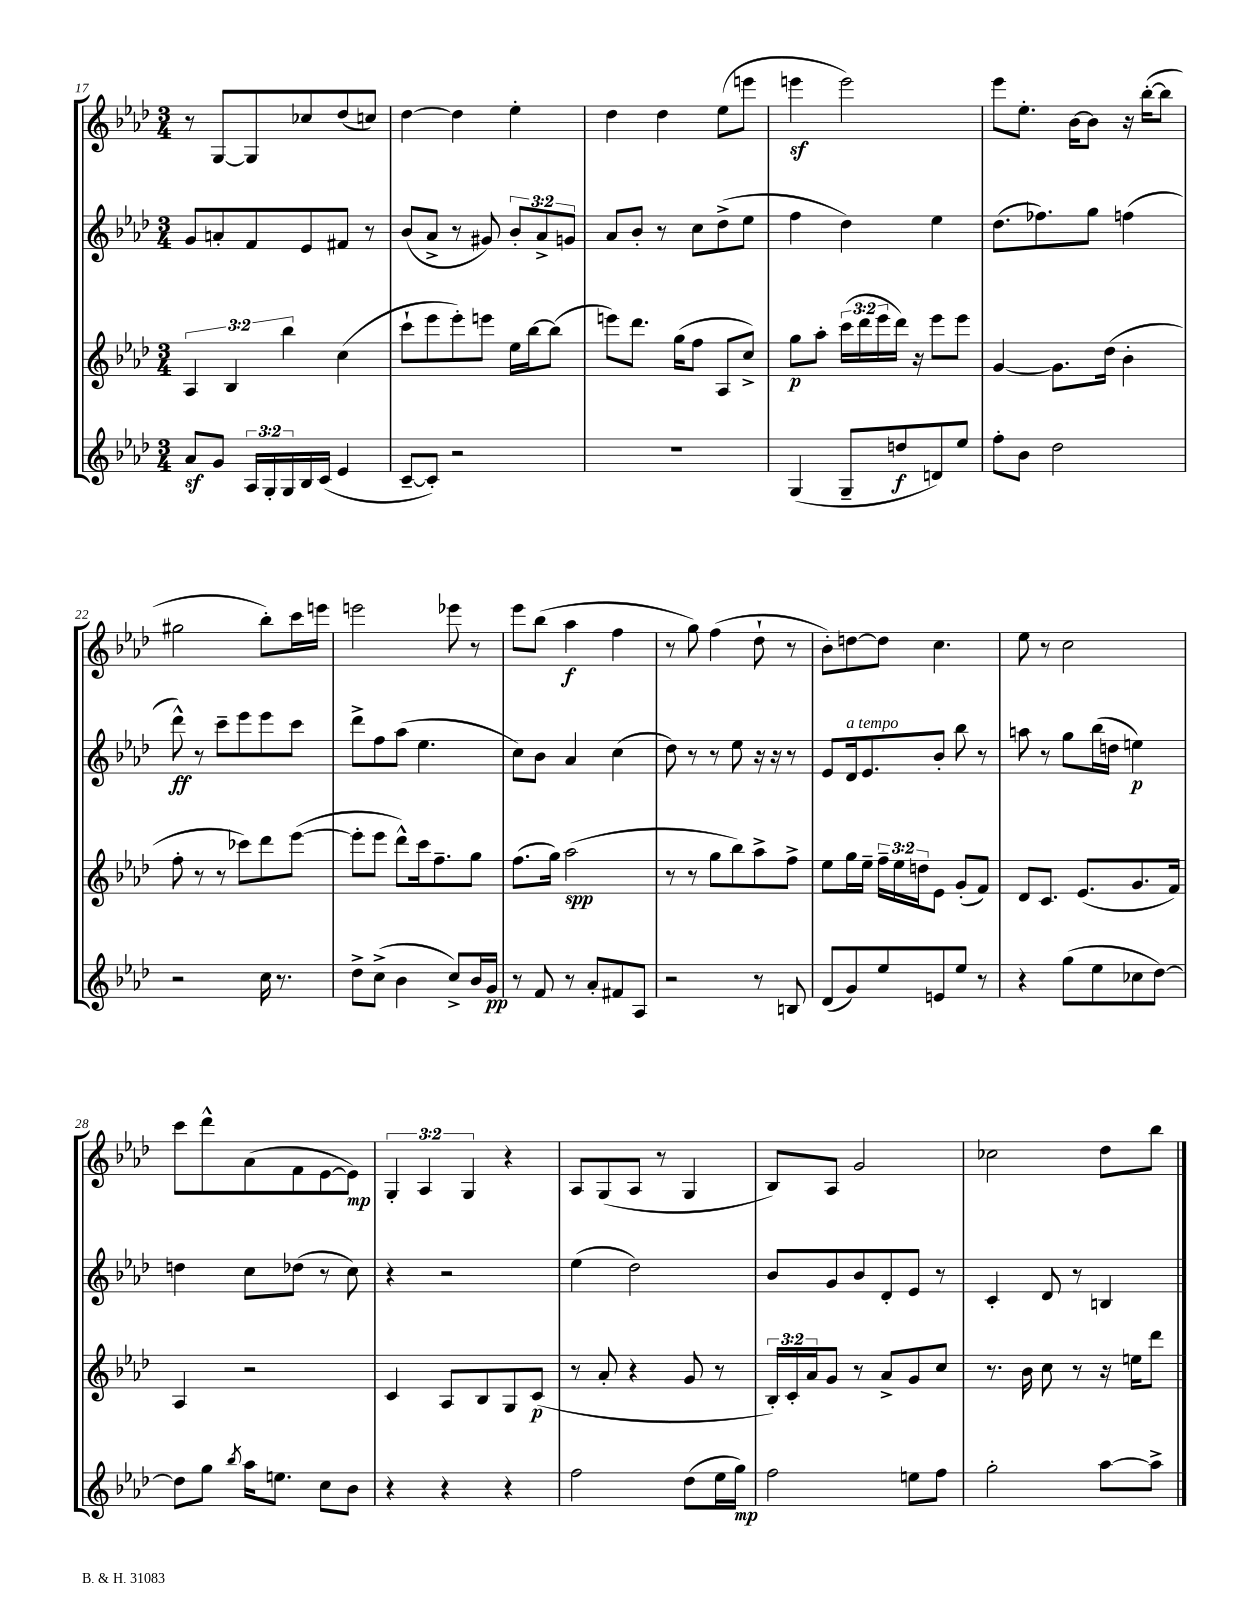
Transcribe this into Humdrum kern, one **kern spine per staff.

**kern	**dynam	**kern	**dynam	**kern	**dynam	**kern	**dynam
*part4	*part4	*part3	*part3	*part2	*part2	*part1	*part1
*staff4	*staff4	*staff3	*staff3	*staff2	*staff2	*staff1	*staff1
*clefG2	*	*clefG2	*	*clefG2	*	*clefG2	*
*k[b-e-a-d-]	*	*k[b-e-a-d-]	*	*k[b-e-a-d-]	*	*k[b-e-a-d-]	*
*M3/4	*	*M3/4	*	*M3/4	*	*M3/4	*
=17	=17	=17	=17	=17	=17	=17	=17
8a-z/L	.	6A-/	.	8g/L	.	8r	.
8g/J	.	.	.	8an'/	.	[8G/L	.
.	.	6B-/	.	.	.	.	.
24A-/LL	.	.	.	8f/	.	8G/]	.
24G'/	.	.	.	.	.	.	.
24G/	.	6bb-\	.	.	.	.	.
16B-/	.	.	.	8e-/	.	8cc-X/	.
(16c/JJ	.	.	.	.	.	.	.
4e-/	.	(4cc\	.	8f#X/J	.	(8dd-/	.
.	.	.	.	8r	.	8ccn/J)	.
=18	=18	=18	=18	=18	=18	=18	=18
[8c~/L	.	8ccc`\L	.	(8b-/L	.	[4dd-\	.
8c'/J])	.	8eee-\	.	8a-^/J	.	.	.
2r	.	8eee-'\)	.	8r	.	4dd-\]	.
.	.	8eeen\J	.	8g#X/)	.	.	.
.	.	16ee-\LL	.	12b-'/L	.	4ee-'\	.
.	.	[16bb-\J	.	.	.	.	.
.	.	.	.	12a-^/	.	.	.
.	.	(8bb-\J]	.	.	.	.	.
.	.	.	.	12gn/J	.	.	.
=19	=19	=19	=19	=19	=19	=19	=19
2.r	.	8eeen\L)	.	8a-/L	.	4dd-\	.
.	.	8.ddd-\J	.	8b-'/J	.	.	.
.	.	.	.	8r	.	4dd-\	.
.	.	(16gg\KL	.	.	.	.	.
.	.	8ff\J	.	8cc\L	.	.	.
.	.	8A-/L	.	(8dd-^\	.	(8ee-\L	.
.	.	8cc^/J)	.	8ee-\J	.	8eeen\J	.
=20	=20	=20	=20	=20	=20	=20	=20
(4G/	.	8gg\L	p	4ff\	.	4eeenz\	.
.	.	8aa-'\J	.	.	.	.	.
8G~/L	.	(24ccc\LL	.	4dd-\)	.	2eee\)	.
.	.	24ddd-\	.	.	.	.	.
.	.	24eee-\	.	.	.	.	.
8ddn/	f	16ddd-\JJ)	.	.	.	.	.
.	.	16r	.	.	.	.	.
8dn/)	.	8eee-\L	.	4ee-\	.	.	.
8ee-/J	.	8eee-\J	.	.	.	.	.
=21	=21	=21	=21	=21	=21	=21	=21
8ff'\L	.	[4g/	.	(8.dd-\L	.	8eee-\L	.
8b-\J	.	.	.	.	.	8.ee-'\J	.
.	.	.	.	8.ff-X\)	.	.	.
2dd-\	.	8.g\L]	.	.	.	.	.
.	.	.	.	.	.	[16b-\KL	.
.	.	.	.	8gg\J	.	8b-\J]	.
.	.	(16dd-\Jk	.	.	.	.	.
.	.	4b-'\	.	(4ffn\	.	16r	.
.	.	.	.	.	.	([16bb-'\KL	.
.	.	.	.	.	.	8bb-\J]	.
!!LO:LB:g=z
=22	=22	=22	=22	=22	=22	=22	=22
2r	.	8ff'\	.	8ddd-^^\)	ff	2gg#X\	.
.	.	8r	.	8r	.	.	.
.	.	8r	.	8ccc~\L	.	.	.
.	.	8ccc-X\L)	.	8eee-\	.	.	.
16cc\	.	8ddd-\	.	8eee-\	.	8bb-'\L)	.
8.r	.	.	.	.	.	.	.
.	.	([8eee-\J	.	8ccc\J	.	16ccc\L	.
.	.	.	.	.	.	16eeen\JJ	.
=23	=23	=23	=23	=23	=23	=23	=23
8dd-^\L	.	8eee-'\L]	.	8ddd-^\L	.	2eeen\	.
(8cc^\J	.	8eee-\J	.	8ff\	.	.	.
4b-\	.	8ddd-^^\L)	.	(8aa-\J	.	.	.
.	.	16ccc\k	.	4.ee-\	.	.	.
.	.	8.ff~\	.	.	.	.	.
8cc^/L)	.	.	.	.	.	8eee-X\	.
16b-/L	.	8gg\J	.	.	.	8r	.
16g/JJ	pp	.	.	.	.	.	.
=24	=24	=24	=24	=24	=24	=24	=24
8r	.	(8.ff\L	.	8cc\L)	.	8eee-\L	.
8f/	.	.	.	8b-\J	.	(8bb-\J	.
.	.	16gg\Jk)	.	.	.	.	.
8r	.	(2aa-\	spp	4a-/	.	4aa-\	f
8a-'/L	.	.	.	.	.	.	.
8f#X/	.	.	.	(4cc\	.	4ff\	.
8A-/J	.	.	.	.	.	.	.
=25	=25	=25	=25	=25	=25	=25	=25
2r	.	8r	.	8dd-\)	.	8r	.
.	.	8r	.	8r	.	8gg\)	.
.	.	8gg\L	.	8r	.	(4ff\	.
.	.	8bb-\)	.	8ee-\	.	.	.
8r	.	8aa-^\	.	16r	.	8dd-`\	.
.	.	.	.	16r	.	.	.
8Bn/	.	8ff^\J	.	8r	.	8r	.
=26	=26	=26	=26	=26	=26	=26	=26
(8d-/L	.	8ee-\L	.	8e-/L	.	8b-'\L)	.
!	!	!	!	!LO:TX:a:i:t=a tempo	!	!	!
8g/)	.	16gg\L	.	16d-/k	.	[8ddn\	.
.	.	16ee-~\JJ	.	8.e-/	.	.	.
8ee-/	.	24ff~\LL	.	.	.	8dd\J]	.
.	.	24ee-\	.	.	.	.	.
.	.	24ddn\J	.	.	.	.	.
8en/	.	8e-\J	.	8b-'/J	.	4.cc\	.
8ee-/J	.	(8g'/L	.	8bb-\	.	.	.
8r	.	8f/J)	.	8r	.	.	.
=27	=27	=27	=27	=27	=27	=27	=27
4r	.	8d-/L	.	8aan\	.	8ee-\	.
.	.	8.c/J	.	8r	.	8r	.
(8gg\L	.	.	.	8gg\L	.	2cc\	.
.	.	(8.e-/L	.	.	.	.	.
8ee-\	.	.	.	(16bb-\L	.	.	.
.	.	.	.	16ddn\JJ	.	.	.
8cc-X\	.	8.g/	.	4een\)	p	.	.
[8dd-\J)	.	.	.	.	.	.	.
.	.	16f/Jk)	.	.	.	.	.
!!LO:LB:g=z
=28	=28	=28	=28	=28	=28	=28	=28
8dd-\L]	.	4A-/	.	4ddn\	.	8ccc\L	.
8gg\J	.	.	.	.	.	8ddd-^^\	.
8qbb-/	.	.	.	.	.	.	.
16aa-\KL	.	2r	.	8cc\L	.	(8a-\	.
8.een\J	.	.	.	.	.	.	.
.	.	.	.	(8dd-X\J	.	8f\	.
8cc\L	.	.	.	8r	.	[8e-\	.
8b-\J	.	.	.	8cc\)	.	8e-\J])	mp
=29	=29	=29	=29	=29	=29	=29	=29
4r	.	4c/	.	4r	.	6G'/	.
.	.	.	.	.	.	6A-/	.
4r	.	8A-/L	.	2r	.	.	.
.	.	.	.	.	.	6G/	.
.	.	8B-/	.	.	.	.	.
4r	.	8G/	.	.	.	4r	.
.	.	(8c/J	p	.	.	.	.
=30	=30	=30	=30	=30	=30	=30	=30
2ff\	.	8r	.	(4ee-\	.	8A-/L	.
.	.	8a-'/	.	.	.	(8G/	.
.	.	4r	.	2dd-\)	.	8A-/J	.
.	.	.	.	.	.	8r	.
(8dd-\L	.	8g/	.	.	.	4G/	.
16ee-\L	.	8r	.	.	.	.	.
16gg\JJ)	mp	.	.	.	.	.	.
=31	=31	=31	=31	=31	=31	=31	=31
2ff\	.	24B-'/LL)	.	8b-/L	.	8B-/L)	.
.	.	24c'/	.	.	.	.	.
.	.	24a-/J	.	.	.	.	.
.	.	8g/J	.	8g/	.	8A-/J	.
.	.	8r	.	8b-/	.	2g/	.
.	.	8a-^/L	.	8d-'/	.	.	.
8een\L	.	8g/	.	8e-/J	.	.	.
8ff\J	.	8cc/J	.	8r	.	.	.
=32	=32	=32	=32	=32	=32	=32	=32
2gg'\	.	8.r	.	4c'/	.	2cc-X\	.
.	.	16b-\	.	.	.	.	.
.	.	8cc\	.	8d-/	.	.	.
.	.	8r	.	8r	.	.	.
[8aa-\L	.	16r	.	4Bn/	.	8dd-\L	.
.	.	16een\KL	.	.	.	.	.
8aa-^\J]	.	8ddd-\J	.	.	.	8bb-\J	.
==	==	==	==	==	==	==	==
*-	*-	*-	*-	*-	*-	*-	*-
